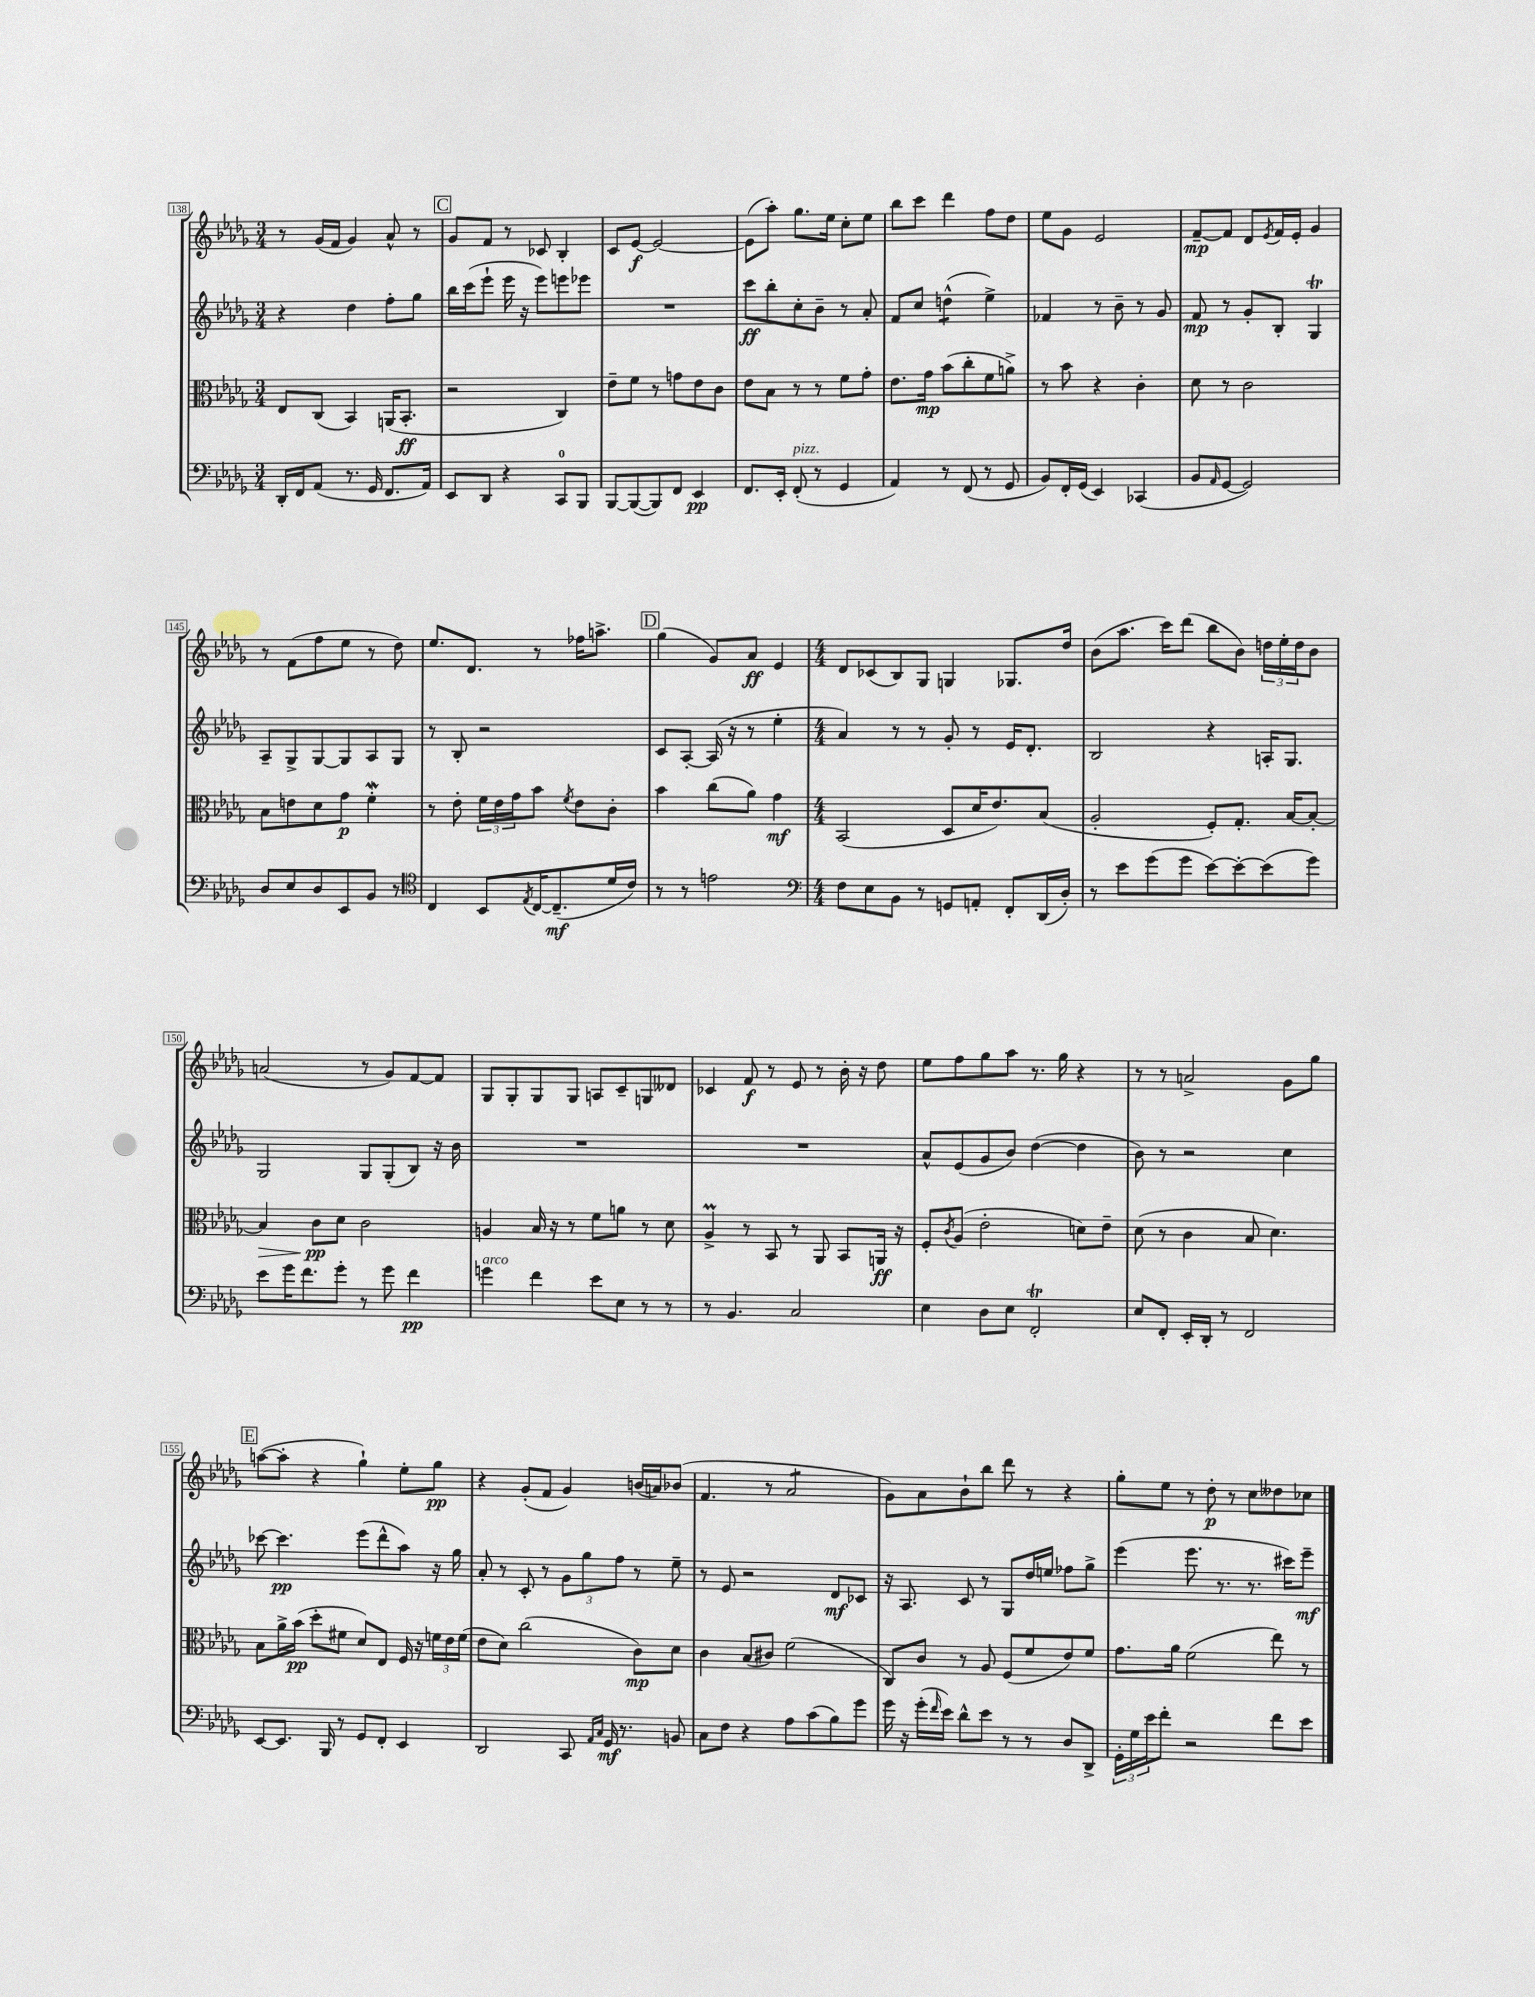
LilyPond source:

<<
\new StaffGroup <<
\new Staff = "s0" {
    \clef treble \key des \major \numericTimeSignature \time 3/4
    r8 ges'16( f'16 ges'4) aes'8-^ r8 |
    \mark \markup { \box "C" } ges'8 f'8 r8 ces'8 bes4-. |
    c'8 ees'8~\f ees'2~ |
    ees'8( aes''8-.) ges''8. ees''16 c''8-. ees''8 |
    bes''8 c'''8 des'''4 f''8 des''8 |
    ees''8 ges'8 ees'2 |
    f'8~--\mp f'8 des'8 \acciaccatura { ees'8 } f'16 ees'16-. ges'4 |
    r8 f'8( f''8 ees''8 r8 des''8) |
    ees''8. des'8. r8 fes''16 a''8.-> |
    \mark \markup { \box "D" } ges''4( ges'8) aes'8\ff ees'4 |
    \numericTimeSignature \time 4/4 des'8 ces'8( bes8) ges8 g4 ges8. des''16 |
    bes'8( aes''8. c'''16) des'''8( bes''8 bes'8) \tuplet 3/2 { d''16 ees''16-. d''16 } bes'8 |
    a'2( r8 ges'8) f'8~ f'8 |
    ges8 ges8-. ges8 ges8 a8 c'8-- g8 deses'8 |
    ces'4 f'8\f r8 ees'8 r8 bes'16-. r16 des''8 |
    ees''8 f''8 ges''8 aes''8 r8. ges''16 r4 |
    r8 r8 a'2-> ges'8 ges''8 |
    \mark \markup { \box "E" } a''8~( a''8-. r4 ges''4-!) ees''8-. ges''8\pp |
    r4 ges'8-.( f'8 ges'4) b'16( a'16) bes'8( |
    f'4. r8 aes'2:8 |
    ges'8) aes'8 bes'8-! bes''8 des'''8 r8 r4 |
    ges''8-. ees''8 r8 des''8-.\p r8 c''8 deses''8 ces''8 \bar "|." |
}
\new Staff = "s1" {
    \clef treble \key des \major \numericTimeSignature \time 3/4
    r4 des''4 f''8-. ges''8 |
    \mark \markup { \box "C" } bes''16 c'''16( ees'''8-! ees'''16 r16 ees'''8) e'''8 ees'''8 |
    R2. |
    c'''8\ff bes''8-. c''8-. bes'8-- r8 aes'8-. |
    f'8 c''8 d''4:8-^( ees''4->) |
    fes'4 r8 bes'8-- r8 ges'8 |
    f'8\mp r8 ges'8-. bes8-. ges4\trill |
    aes8-- ges8-> ges8~ ges8 aes8 ges8 |
    r8 bes8-. r2 |
    \mark \markup { \box "D" } c'8 aes8~-. aes16( r16 r8 ees''4-. |
    \numericTimeSignature \time 4/4 aes'4) r8 r8 ges'8-. r8 ees'16 des'8.-. |
    bes2 r4 a16-. ges8. |
    ges2 ges8 ges8-.( bes8) r16 bes'16 |
    R1 |
    R1 |
    aes'8-^ ees'8( ges'8 bes'8) des''4~( des''4 |
    bes'8) r8 r2 c''4 |
    \mark \markup { \box "E" } ces'''8~ ces'''4.\pp ees'''8( des'''8-^ aes''8) r16 ges''16 |
    aes'8-. r8 c'8-. r8 \tuplet 3/2 { ges'8 ges''8 f''8 } r8 ees''8-- |
    r8 ees'8 r2 des'8\mf ces'8 |
    r16 aes8. c'8 r8 ges8 des''16 e''16 fes''8 ges''8-> |
    ees'''4( ees'''8. r8. r8. cis'''16) ees'''8--\mf \bar "|." |
}
\new Staff = "s2" {
    \clef alto \key des \major \numericTimeSignature \time 3/4
    ees8 c8( bes,4) a,16( bes,8.-.\ff |
    \mark \markup { \box "C" } r2 c4) |
    ees'8-- f'8 r8 g'8 ees'8 c'8 |
    ees'8 bes8 r8 r8 f'8 ges'8-. |
    ees'8. ges'16\mp bes'8( c''8-. f'8 a'8->) |
    r8 bes'8 r4 c'4-. |
    des'8 r8 c'2 |
    bes8 e'8 des'8 ges'8\p f'4-.\mordent |
    r8 ees'8-. \tuplet 3/2 { f'16 ees'16 ges'16 } bes'8 \acciaccatura { f'8 } ees'8 c'8-. |
    \mark \markup { \box "D" } bes'4 c''8( aes'8) ges'4\mf |
    \numericTimeSignature \time 4/4 bes,2( des8 des'16 ees'8.) bes8( |
    aes2-. f8-.) ges8.-. bes16~ bes8~-. |
    bes4\> c'8\pp\! des'8 c'2 |
    a4 bes16 r16 r8 f'8 a'8 r8 des'8 |
    aes4->\prall r8 bes,8 r8 aes,8 bes,8 a,16\ff r16 |
    f8-. \acciaccatura { c'8 } aes8( ees'2-. d'8) ees'8-- |
    des'8( r8 c'4 bes8 des'4.) |
    \mark \markup { \box "E" } bes8 aes'16-> bes'16\pp( des''8-. fis'8 des'8) ees8 f16 r16 \tuplet 3/2 { f'16 ees'16 f'16( } |
    ees'8 des'8) c''2( c'8\mp) des'8 |
    c'4 bes8( cis'8) f'2( |
    c8) c'8 r8 aes8 f8( f'8 ees'8) f'8 |
    ges'8. aes'16 f'2( ees''8) r8 \bar "|." |
}
\new Staff = "s3" {
    \clef bass \key des \major \numericTimeSignature \time 3/4
    des,16-. f,16 aes,8( r8. ges,16 f,8. aes,16) |
    \mark \markup { \box "C" } ees,8 des,8 r4 c,8-0 bes,,8 |
    bes,,8~ bes,,8~( bes,,8) f,8 ees,4\pp |
    f,8. ees,16-. f,8-.^\markup { \italic "pizz." }( r8 ges,4 |
    aes,4) r8 f,8( r8 ges,8 |
    bes,8) f,16-. ges,16( ees,4) ces,4( |
    bes,8 \grace { aes,16 } ges,8~ ges,2) |
    des8 ees8 des8 ees,8 bes,8 r8 |
    \clef tenor c4 bes,8 \acciaccatura { ees8 } c16~ c8.--\mf( des'16 c'16) |
    \mark \markup { \box "D" } r8 r8 e'2 |
    \numericTimeSignature \time 4/4 \clef bass f8 ees8 bes,8 r8 g,8 a,8-. f,8-. des,16( des16-.) |
    r8 ees'8 ges'8( ges'8 ees'8~) ees'8~-. ees'8( ges'8) |
    ees'8 ges'16 f'8. ges'8-. r8 ges'8 f'4\pp |
    g'4^\markup { \italic "arco" } f'4 ees'8 ees8 r8 r8 |
    r8 bes,4. c2 |
    ees4 des8 ees8 f,2-.\trill |
    ees8 f,8-. ees,16-. des,16-. r8 f,2 |
    \mark \markup { \box "E" } ees,8~ ees,8. bes,,16 r8 ges,8 f,8-. ees,4 |
    des,2 c,8 \grace { aes,16 c16 } ges,16\mf r8. b,8 |
    c8 f8 r4 aes8 c'8( bes8) ges'8 |
    ges'16 r16 ges'16-.( \grace { f'16 } ees'16) des'8-^ ees'8 r8 r8 des8 des,8-> |
    \tuplet 3/2 { ges,16-. ges16 ees'16 } f'8-. r2 f'8 ees'8 \bar "|." |
}
>>
>>
\layout { \context { \Score currentBarNumber = #138 \override BarNumber.stencil = #(make-stencil-boxer 0.1 0.3 ly:text-interface::print) } }
